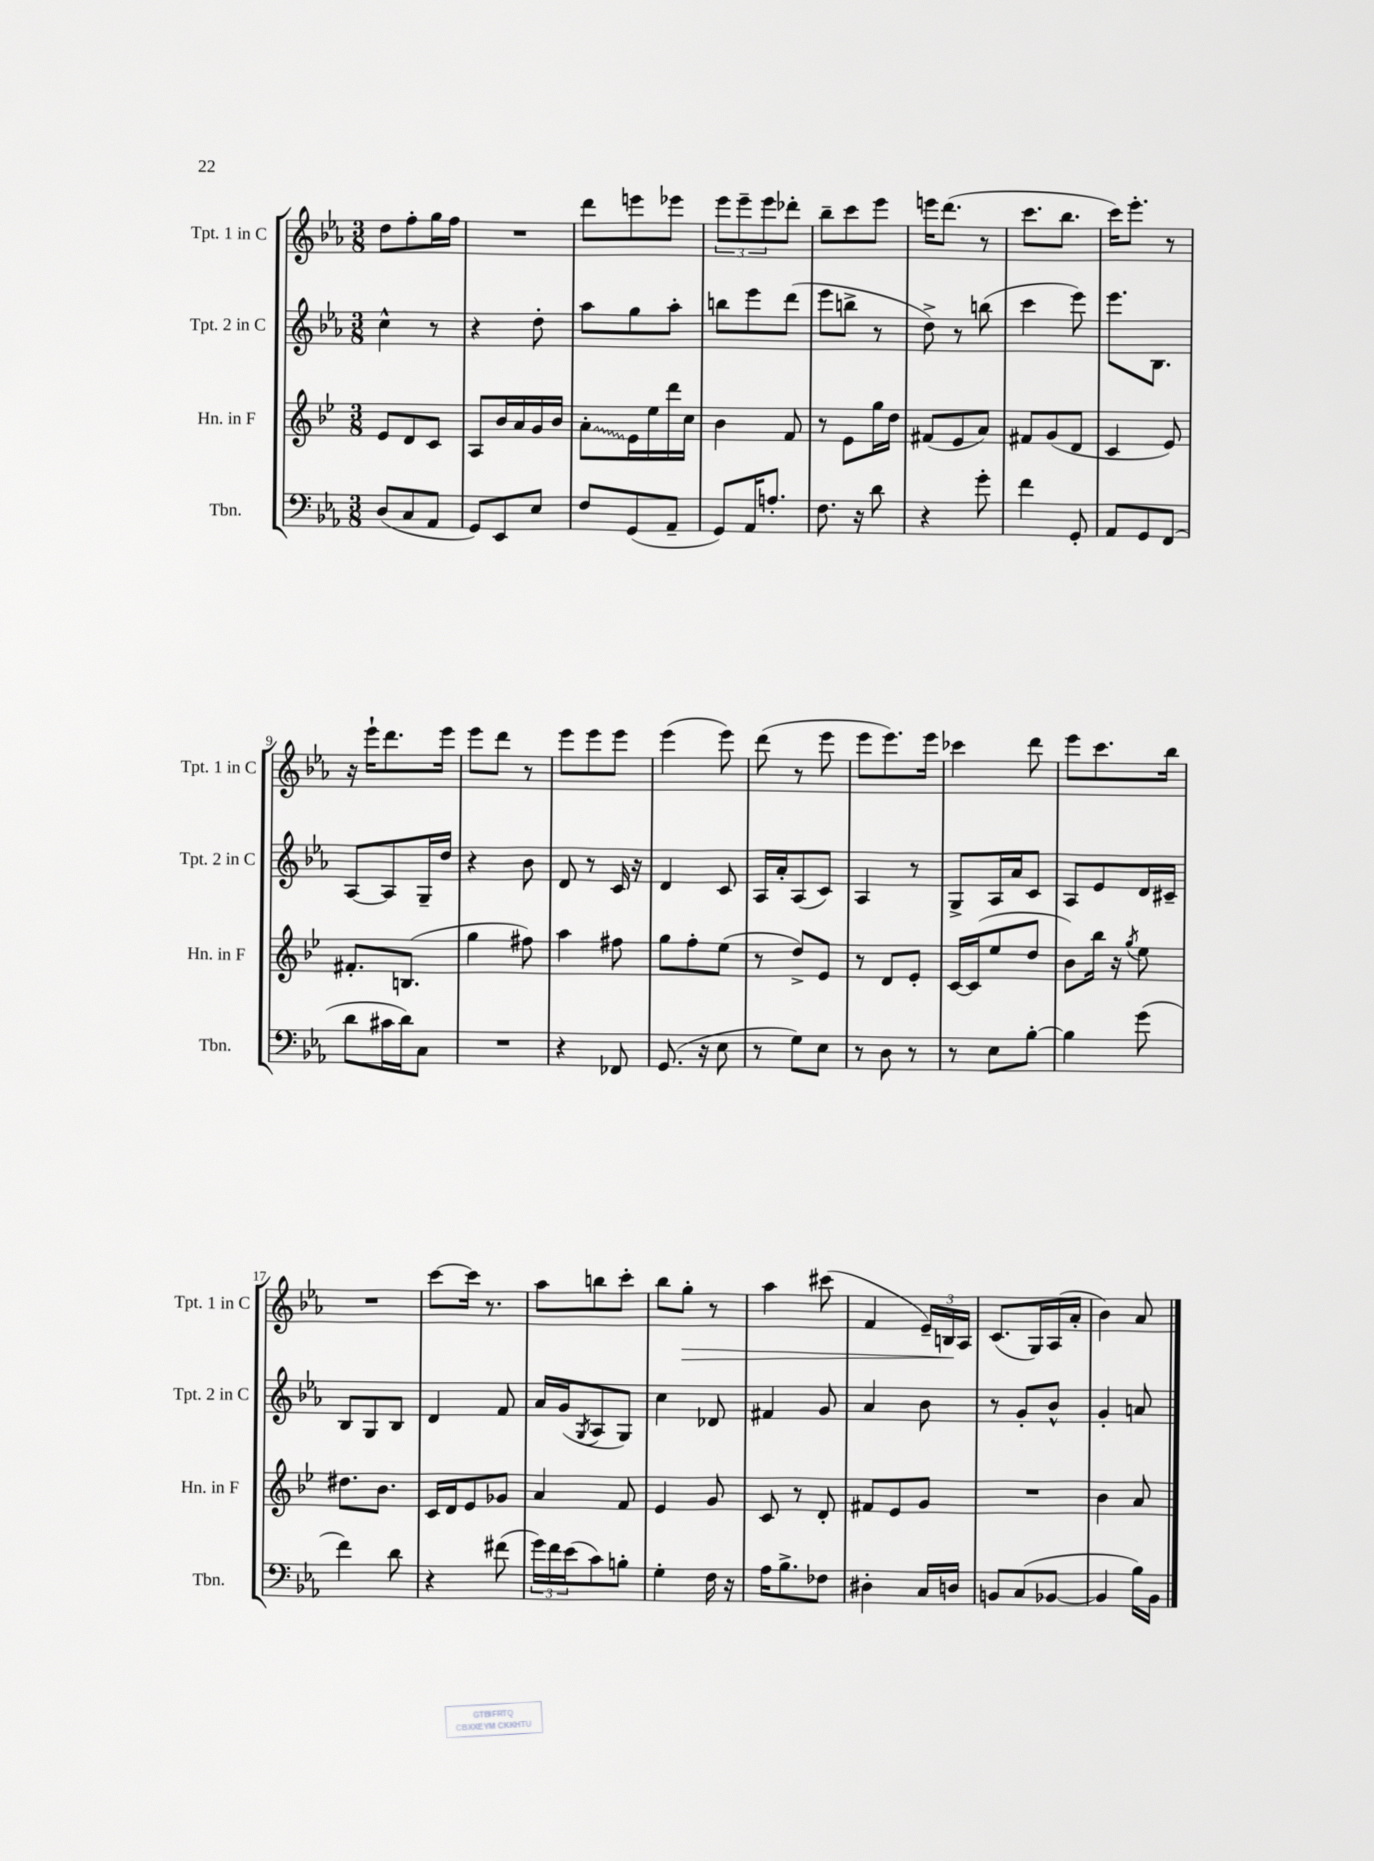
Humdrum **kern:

**kern	**kern	**kern	**kern
*staff4	*staff3	*staff2	*staff1
*clefF4	*clefG2	*clefG2	*clefG2
*k[b-e-a-]	*k[b-e-]	*k[b-e-a-]	*k[b-e-a-]
*M3/8	*M3/8	*M3/8	*M3/8
(8D/L	8e-/L	4cc^^\	8dd\L
8C/	8d/	.	8ff'\
8AA-/J	8c/J	8r	16gg\L
.	.	.	16ff\JJ
=	=	=	=
8GG/L)	8A/L	4r	4.r
8EE-/	16b-/L	.	.
.	16a/	.	.
8E-/J	16g/	8dd'\	.
.	16b-/JJ	.	.
=	=	=	=
8F/L	8a'\L	8aa-\L	8ddd\L
(8GG/	16e-\L	8gg\	8eee\
.	16ee-\	.	.
8AA-~/J	16ddd\	8aa-'\J	8eee-\J
.	16cc\JJ	.	.
=	=	=	=
8GG/L)	4b-\	8bb\L	12eee-\L
.	.	.	12eee-~\
16AA-/K	.	8eee-\	.
.	.	.	12eee-\
8.A'/J	.	.	.
.	8f/	(8ddd\J	8ddd-'\J
=	=	=	=
8.F\	8r	8eee-\L	8bb-~\L
.	8e-\L	8bb^\J	8ccc\
16r	.	.	.
8d\	16gg\L	8r	8eee-\J
.	16dd\JJ	.	.
=	=	=	=
4r	(8f#/L	8dd^\)	16eee\LK
.	.	.	(8.ddd\J
.	8e-/	8r	.
8g'\	8a/J)	(8bb\	8r
=	=	=	=
4f\	8f#/L	4ccc\	8.ccc\L
.	(8g/	.	.
.	.	.	8.bb-\J
8GG'/	8d/J	8eee-\)	.
=	=	=	=
8AA-/L	4c/	8.eee-\L	16ccc\LK)
.	.	.	8.eee-'\J
8GG/	.	.	.
.	.	8.B-\J	.
(8FF/J	8e-/)	.	8r
=	=	=	=
8d\L	8.f#'/L	[8A-/L	16r
.	.	.	16eee-`\LK
16c#\L	.	8A-/]	8.ddd\
16d\J)	(8.B/J	.	.
8C\J	.	16G~/L	.
.	.	16dd/JJ	16eee-\Jk
=	=	=	=
4.r	4gg\	4r	8eee-\L
.	.	.	8ddd\J
.	8ff#\)	8b-\	8r
=	=	=	=
4r	4aa\	8d/	8eee-\L
.	.	8r	8eee-\
8FF-/	8ff#\	16c/	8eee-\J
.	.	16r	.
=	=	=	=
(8.GG/	8gg\L	4d/	(4eee-\
.	8ff'\	.	.
16r	.	.	.
8E-\	(8ee-\J	8c/	8eee-\)
=	=	=	=
8r	8r	16A-/LL	(8ddd\
.	.	16a-'/J	.
8G\L)	8dd^/L)	(8A-/	8r
8E-\J	8e-/J	8c/J)	8eee-\
=	=	=	=
8r	8r	4A-/	8eee-\L
8D\	8d/L	.	8.eee-\)
8r	8e-'/J	8r	.
.	.	.	16eee-\Jk
=	=	=	=
8r	[16c/LL	8G^/L	4ccc-\
.	(16c/]J	.	.
8E-\L	8ee-/	16A-/L	.
.	.	16a-/J	.
[8B-'\J	8dd/J	8c/J	8ddd\
=	=	=	=
4B-\]	8b-\L)	8A-/L	8eee-\L
.	16bb-\Jk	8e-/	8.ccc\
.	16r	.	.
.	8qgg/	.	.
(8g\	8ee-\	16d/L	.
.	.	16c#~/JJ	16bb-\Jk
=	=	=	=
4f\)	8.dd#\L	8B-/L	4.r
.	.	8G/	.
.	8.b-\J	.	.
8d\	.	8B-/J	.
=	=	=	=
4r	16c/LL	4d/	[8ccc\L
.	16d/J	.	.
.	8e-/	.	16ccc\]Jk
.	.	.	8.r
(8f#\	8g-/J	8f/	.
=	=	=	=
24g\LL)	4a/	16a-/LL	8aa-\L
24f\	.	.	.
.	.	(16g/J	.
(24e-\J	.	.	.
.	.	8qG/	.
8c\)	.	8A-/	8bb\
8B'\J	8f/	8G/J)	8ccc'\J
=	=	=	=
4G'\	4e-/	4cc\	8bb-\L
.	.	.	8gg'\J
16F\	8g/	8d-/	8r
16r	.	.	.
=	=	=	=
16A-\LK	8c/	4f#/	4aa-\
8.B-^\	.	.	.
.	8r	.	.
8F-\J	8d'/	8g/	(8ccc#\
=	=	=	=
4D#'\	8f#/L	4a-/	4f/
.	8e-/	.	.
16C/LL	8g/J	8b-\	24e-~/LL)
.	.	.	24B/
16D/JJ	.	.	.
.	.	.	24A-/JJ
=	=	=	=
8BB/L	4.r	8r	(8.c/L
(8C/	.	8g'/L	.
.	.	.	16G/L)
[8BB-/J	.	8b-^^/J	(16A-/
.	.	.	16a-'/JJ
=	=	=	=
4BB-/]	4b-\	4g'/	4b-\)
16B-\LL)	8a/	8a/	8a-/
16BB-\JJ	.	.	.
==	==	==	==
*-	*-	*-	*-
